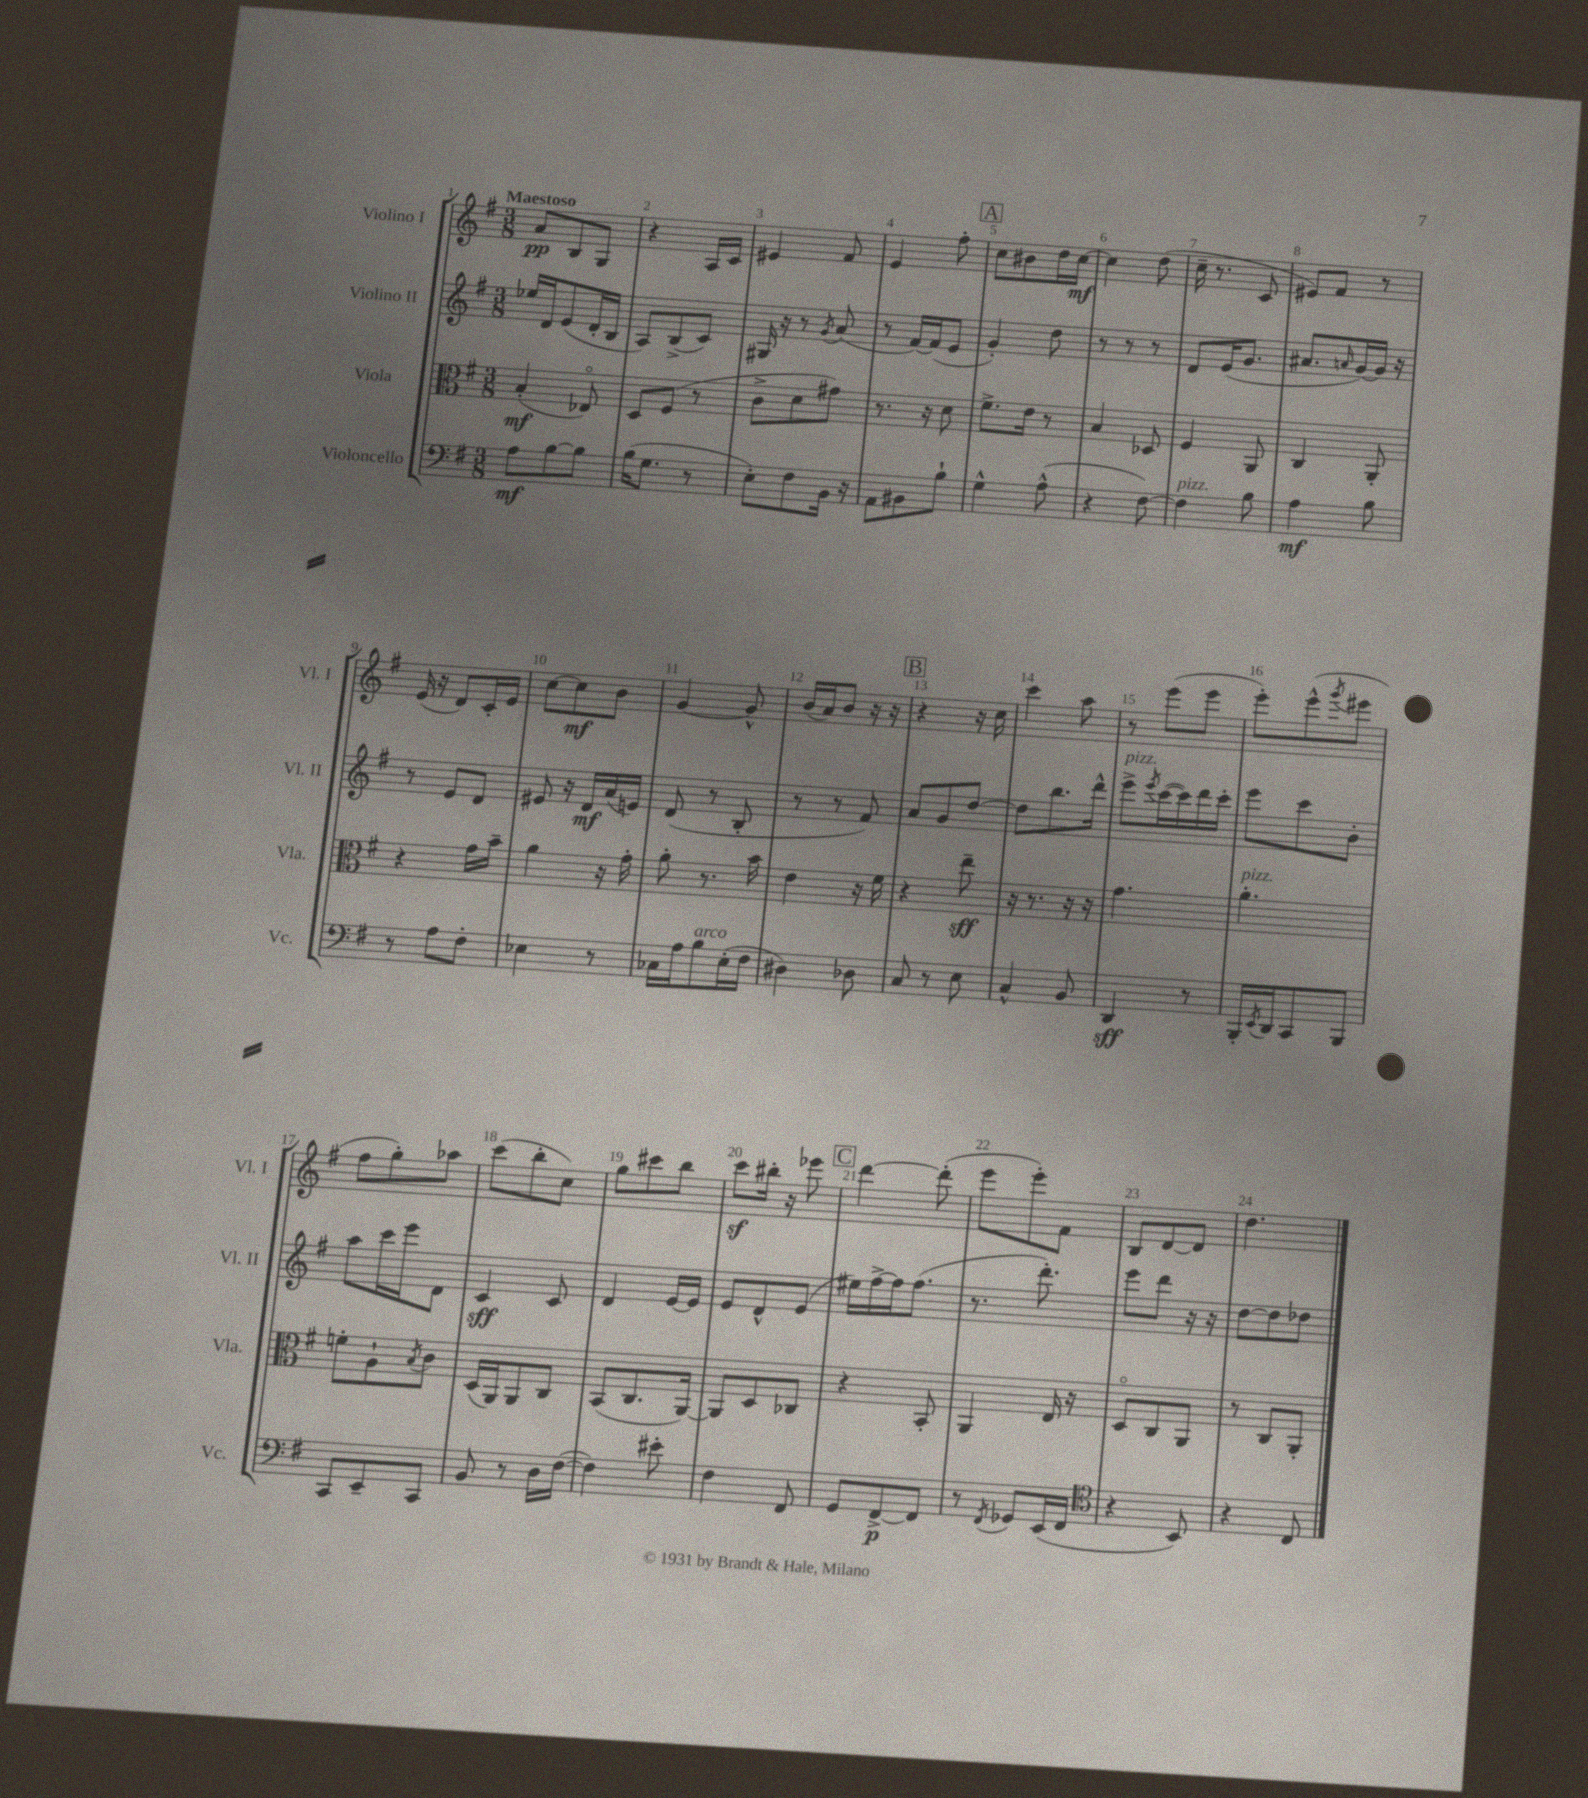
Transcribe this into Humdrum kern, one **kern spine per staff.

**kern	**kern	**kern	**kern
*staff4	*staff3	*staff2	*staff1
*clefF4	*clefC3	*clefG2	*clefG2
*k[f#]	*k[f#]	*k[f#]	*k[f#]
*M3/8	*M3/8	*M3/8	*M3/8
8A	(4B'	16ee-	8a
.	.	16d	.
[8B	.	(8e	8B
8B]	8E-o)	16d'	8G
.	.	16B	.
=	=	=	=
(16B	8D	8A)	4r
8.G	.	.	.
.	(8F#	(8B^	.
8r	8r	8c)	16A
.	.	.	16c
=	=	=	=
8E')	8c^	16G#	4e#
.	.	16r	.
8F#	8d	8r	.
.	.	8qg	.
16BB	8g#)	(8a	8f#
16r	.	.	.
=	=	=	=
8AA	8.r	8r	4e
8BB#	.	[16f#)	.
.	16r	(16f#]	.
8B`	8d	8e	8ff#'
=	=	=	=
4G^^	8.f#^	4g')	8cc
.	.	.	8b#
.	16e	.	.
(8A^^	8r	8dd	16dd
.	.	.	[16cc
=	=	=	=
4r	4B	8r	4cc]
.	.	8r	.
[8F#)	8D-	8r	(8dd
=	=	=	=
4F#]	4F#	8d	16cc~
.	.	.	8.r
.	.	(16e	.
.	.	8.g	.
8B	8AA	.	8c
=	=	=	=
4A	4C	8.a#	8e#)
.	.	.	8f#
.	.	16qqa	.
.	.	[16g)	.
8B	8AA'	16g]	8r
.	.	16r	.
=	=	=	=
8r	4r	8r	(16e
.	.	.	16r
8A	.	8e	8d)
8F#'	16g	8d	16c'
.	16b~	.	16e
=	=	=	=
4E-	4a	8e#	[8cc
.	.	16r	8cc]
.	.	16d	.
8r	16r	(16a	8b
.	16g'	16e)	.
=	=	=	=
16C-	8a'	(8d	[4g
16A	.	.	.
8B	8.r	8r	.
(16E'	.	8B'	8g^^]
16F#	16b	.	.
=	=	=	=
4D#)	4e	8r	(16b
.	.	.	16a)
.	.	8r	8b
8D-	16r	8f#)	16r
.	16f#	.	16r
=	=	=	=
8C	4r	8a	4r
8r	.	8g	.
8E	8ee~	[8dd	16r
.	.	.	16cc
=	=	=	=
4C^^	16r	8dd]	4ccc
.	8.r	.	.
.	.	8.bb	.
8BB	16r	.	8aa
.	16r	16ddd^^	.
=	=	=	=
4DD	4.g	8eee^	8r
.	.	8qeee	.
.	.	([16ccc	(8eee
.	.	16ccc])	.
8r	.	16ddd	8eee
.	.	16ccc'	.
=	=	=	=
16BBB'	4.a'	8eee	8eee')
8qEE	.	.	.
16DD	.	.	.
8CC	.	8ccc	(8eee^^
.	.	.	8qggg
8BBB	.	8b'	8eee#
=	=	=	=
8CC	8f'	8aa	8ff#
8EE~	8A`	16ccc	8gg')
.	.	16eee	.
.	8qB	.	.
8CC	8c	8d	8aa-
=	=	=	=
8BB	(16D	4c	(8ccc
.	16AA)	.	.
8r	8AA	.	8bb'
16D	8C	8c	8cc)
([16F#	.	.	.
=	=	=	=
4F#])	(8BB	4d	8gg
.	8.C	.	8ccc#
8e#'	.	[16e	8bb
.	[16AA)	16e]	.
=	=	=	=
4F#	8AA]	8e	8ccc
.	8D	8d^^	16bb#'
.	.	.	16r
8FF#	8C-	(8e	8eee-
=	=	=	=
8GG	4r	16ee#)	[4ddd
.	.	[16ff#^	.
[8FF#^	.	16ff#]	.
.	.	(8.ff#	.
8FF#]	8BB'	.	(8ddd']
=	=	=	=
8r	4AA	8.r	8eee
8qFF#	.	.	.
8GG-	.	.	8eee')
.	.	8.ddd')	.
(16EE	16E	.	8f#
16FF#	16r	.	.
=	=	=	=
*clefC4	*	*	*
4r	8Do	8eee	8B
.	8C	8ddd	[8d
8BB)	8AA	16r	8d]
.	.	16r	.
=	=	=	=
4r	8r	[8dd	4.dd
.	8C	8dd]	.
8C	8AA'	8dd-	.
==	==	==	==
*-	*-	*-	*-
